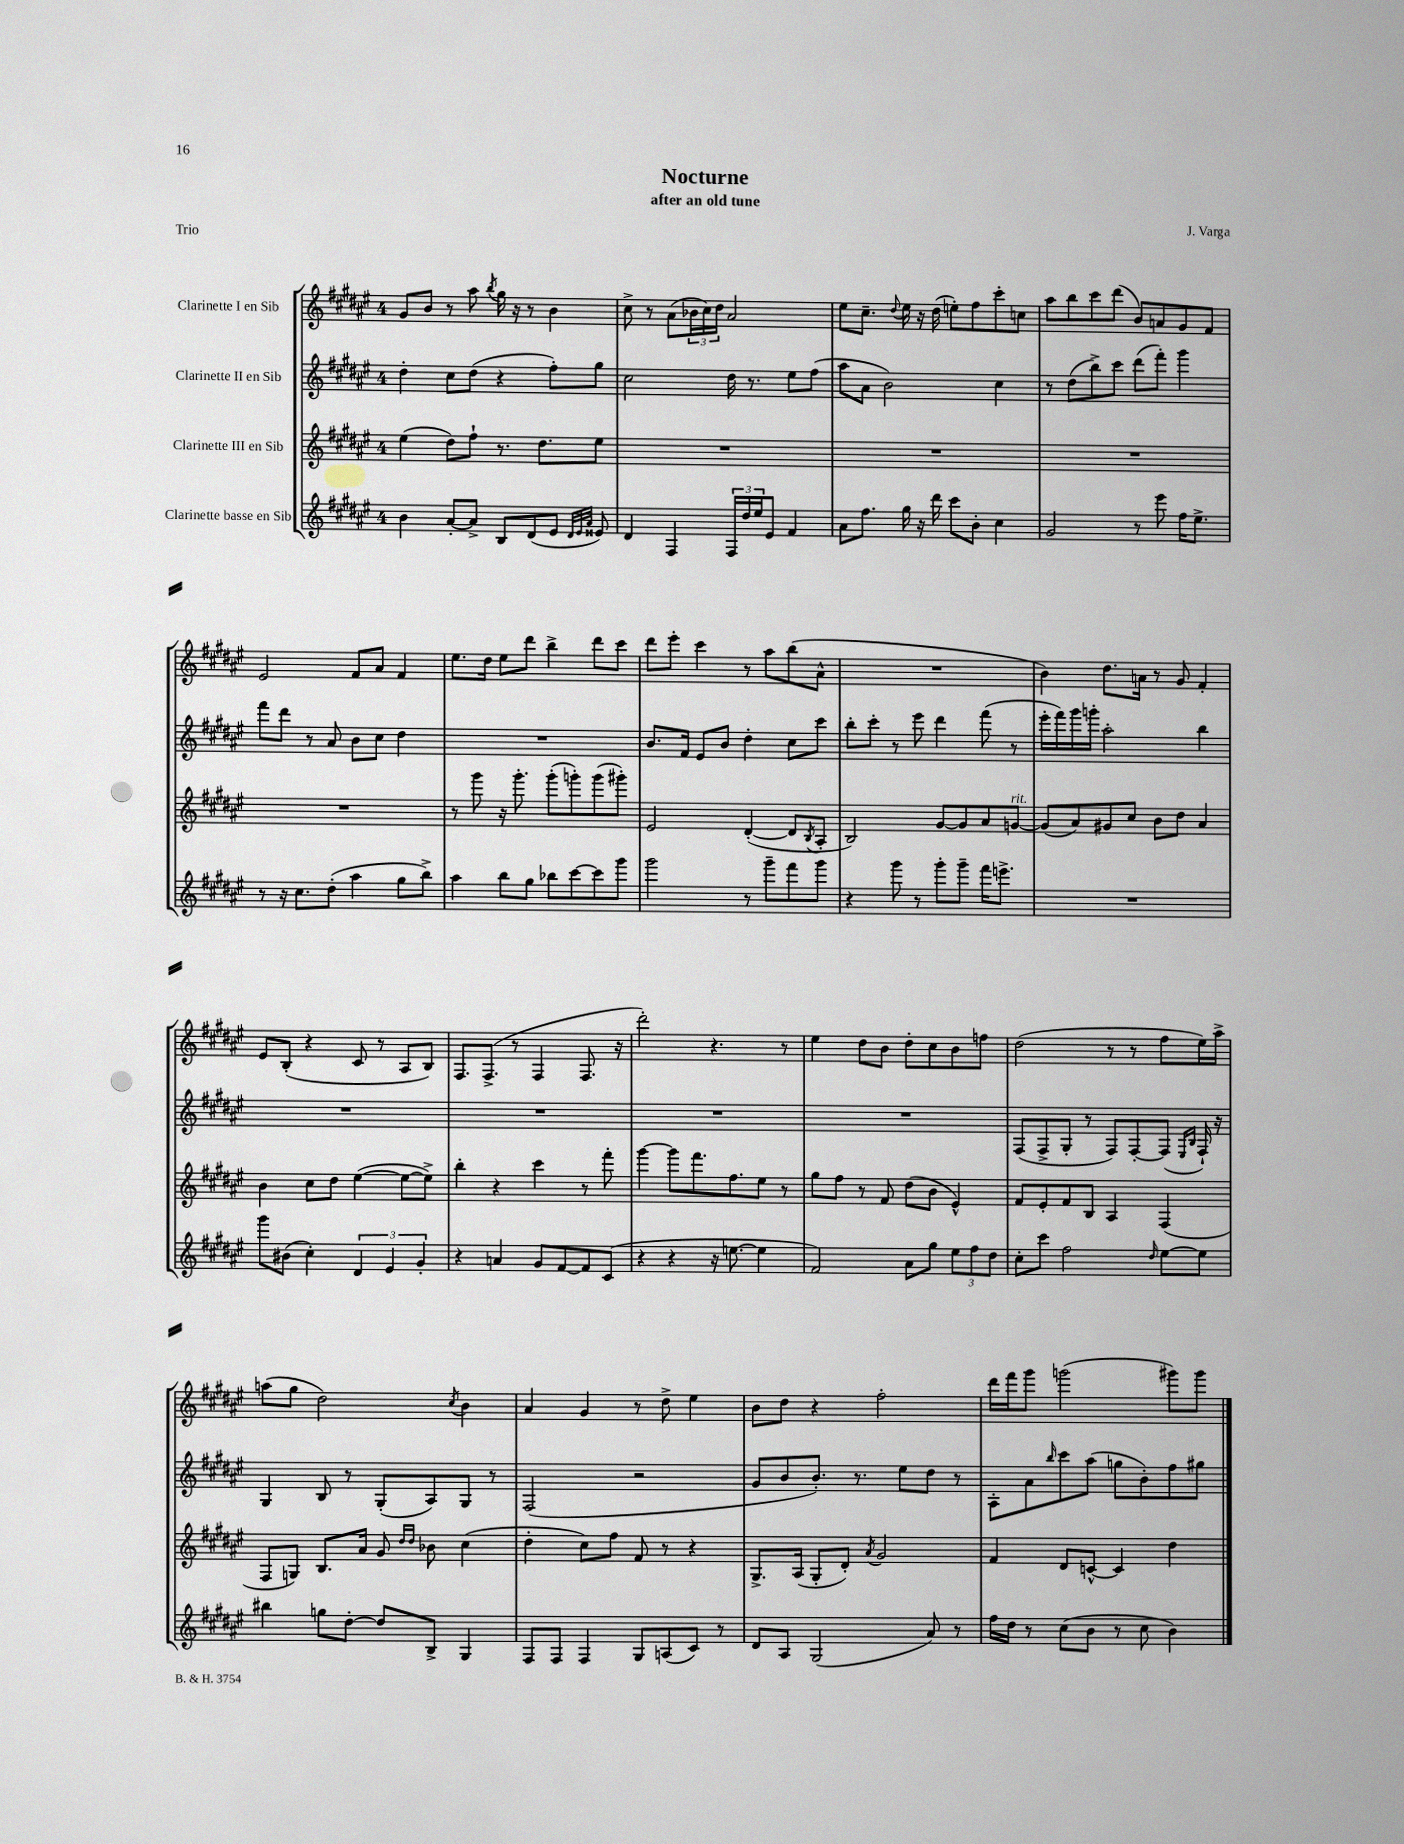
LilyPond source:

\header { title = "Nocturne" composer = "J. Varga" subtitle = "after an old tune" piece = "Trio" }
<<
\new StaffGroup <<
\new Staff = "s0" \with { instrumentName = "Clarinette I en Sib" } {
    \clef treble \key fis \major \once \override Staff.TimeSignature.style = #'single-digit \time 4/4
    gis'8 b'8 r8 ais''8 \acciaccatura { b''8 } gis''16 r16 r8 b'4 |
    cis''8-> r8 ais'8( \tuplet 3/2 { bes'16 cis''16) dis''16 } ais'2 |
    eis''8 cis''8.-- \appoggiatura { dis''8 } eis''16 r16 dis''16( e''8-.) fis''8 cis'''8-. c''8 |
    ais''8 b''8 cis'''8 dis'''8( b'8) a'8 gis'8 fis'8 |
    eis'2 fis'8 ais'8 fis'4 |
    eis''8. dis''16 eis''8 dis'''8 b''4-> dis'''8 cis'''8 |
    dis'''8 eis'''8-. cis'''4 r8 ais''8 b''8( ais'8-^ |
    R1 |
    b'4) dis''8. a'16 r8 gis'8 fis'4-. |
    eis'8 b8-.( r4 cis'8 r8 ais8 b8) |
    fis8. fis8.->( r8 fis4 fis8. r16 |
    dis'''2-.) r4. r8 |
    eis''4 dis''8 b'8 dis''8-. cis''8 b'8 f''8 |
    dis''2( r8 r8 fis''8 eis''16) ais''16-> |
    a''8( gis''8 dis''2) \acciaccatura { cis''8 } b'4 |
    ais'4 gis'4 r8 dis''8-> eis''4 |
    b'8 dis''8 r4 fis''2-. |
    dis'''16 fis'''16 gis'''8 g'''2( gis'''8) gis'''8 \bar "|." |
}
\new Staff = "s1" \with { instrumentName = "Clarinette II en Sib" } {
    \clef treble \key fis \major \once \override Staff.TimeSignature.style = #'single-digit \time 4/4
    dis''4-. cis''8 dis''8( r4 fis''8-.) gis''8 |
    cis''2 dis''16 r8. eis''8 fis''8( |
    ais''8 ais'8 b'2) cis''4 |
    r8 dis''8( b''8->) cis'''8 dis'''8( fis'''8-.) gis'''4 |
    fis'''8 dis'''8 r8 ais'8 b'8 cis''8 dis''4 |
    R1 |
    b'8. fis'16 eis'8 b'8 dis''4-. cis''8 cis'''8 |
    b''8-. cis'''8-. r8 eis'''8 dis'''4 fis'''8( r8 |
    eis'''16-. fis'''16) gis'''16 g'''16-. ais''2-. b''4 |
    R1 |
    R1 |
    R1 |
    R1 |
    fis8( fis8-> gis8-. r8 fis8) fis8~-. fis8( \grace { eis16 b16 } fis16-!) r16 |
    gis4 b8 r8 gis8-.( ais8) gis8 r8 |
    fis2( r2 |
    gis'8 b'8 b'8.-.) r8. eis''8 dis''8 r8 |
    ais8-. ais'8 \grace { b''16 } cis'''8 ais''8( g''8 b'8-.) fis''8 gis''8 \bar "|." |
}
\new Staff = "s2" \with { instrumentName = "Clarinette III en Sib" } {
    \clef treble \key fis \major \once \override Staff.TimeSignature.style = #'single-digit \time 4/4
    eis''4( dis''8) fis''8-! r8. dis''8. eis''8 |
    R1 |
    R1 |
    R1 |
    R1 |
    r8 gis'''8 r16 gis'''8.-. gis'''8-.( g'''8-.) g'''8( gis'''8-.) |
    eis'2 dis'4~-.( dis'8 \acciaccatura { b8 } ais8-. |
    b2) gis'8~ gis'8 ais'8 g'8~^\markup { \italic "rit." } |
    g'8( ais'8) gis'8 cis''8 b'8 dis''8 ais'4 |
    b'4 cis''8 dis''8 eis''4~( eis''8~ eis''8->) |
    b''4-. r4 cis'''4 r8 fis'''8-. |
    gis'''4~ gis'''8 fis'''8. fis''8. eis''8 r8 |
    gis''8 fis''8 r8 fis'8 dis''8( b'8 eis'4-^) |
    fis'8 eis'8-. fis'8 b8 ais4 fis4( |
    fis8 g8) b8. ais'16 gis'8 \grace { dis''16 dis''16 } bes'8 cis''4( |
    dis''4-. cis''8) fis''8 fis'8 r8 r4 |
    gis8.-> ais16( gis8-. dis'8-.) \acciaccatura { ais'8 } gis'2 |
    fis'4 dis'8 c'8~-^ c'4 dis''4 \bar "|." |
}
\new Staff = "s3" \with { instrumentName = "Clarinette basse en Sib" } {
    \clef treble \key fis \major \once \override Staff.TimeSignature.style = #'single-digit \time 4/4
    b'4 ais'8~-. ais'8-> b8 dis'8( eis'8 \grace { dis'32 eis'32 ais'32 } eisis'8) |
    dis'4 fis4 \tuplet 3/2 { fis16 dis''16 eis''16 } eis'8 fis'4 |
    ais'8 fis''8. gis''16 r16 dis'''16 cis'''8 b'8-. cis''4 |
    gis'2 r8 eis'''8 fis''16 eis''8.-> |
    r8 r16 cis''8. dis''8-.( ais''4 gis''8 b''8->) |
    ais''4 b''8 gis''8 bes''8 cis'''8~ cis'''8 gis'''8 |
    gis'''2 r8 gis'''8-- fis'''8 gis'''8 |
    r4 gis'''8 r8 gis'''8-. gis'''8-- fis'''16 e'''8.-> |
    R1 |
    gis'''8 bis'8( cis''4-.) \tuplet 3/2 { dis'4 eis'4 gis'4-. } |
    r4 a'4 gis'8 fis'8~ fis'8 cis'8( |
    r4 r4 r16 e''8.~ e''4 |
    fis'2) ais'8 gis''8 \tuplet 3/2 { eis''8 fis''8 dis''8 } |
    cis''8-. cis'''8 fis''2 \grace { dis''16 } eis''8~ eis''8 |
    bis''4 g''8 dis''8~-. dis''8 b8-> gis4 |
    fis8 fis8 fis4 gis8 a8( cis'8) r8 |
    dis'8 ais8 gis2( ais'8) r8 |
    fis''16 dis''16 r8 cis''8( b'8 r8 cis''8 b'4) \bar "|." |
}
>>
>>
\layout { \context { \Score \remove "Bar_number_engraver" } }
